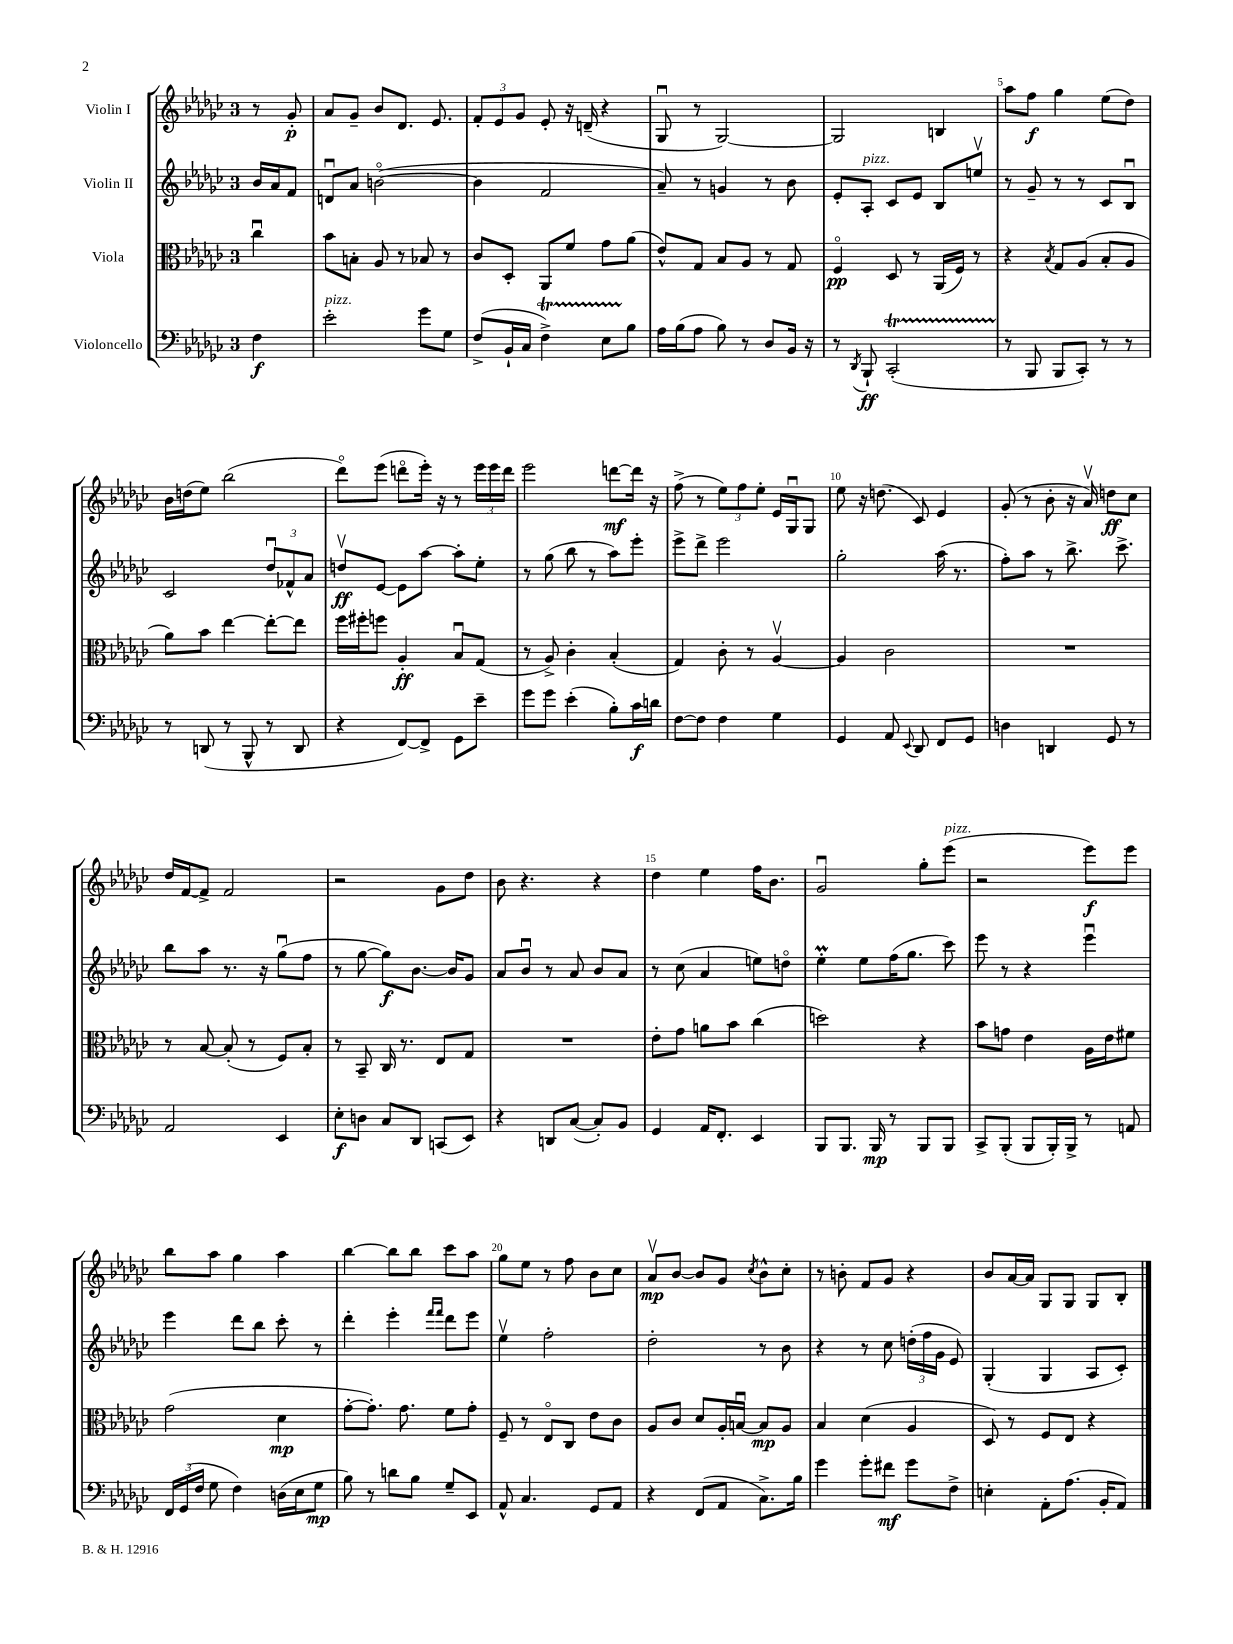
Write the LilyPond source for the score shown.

<<
\new StaffGroup <<
\new Staff = "s0" \with { instrumentName = "Violin I" } {
    \clef treble \key ges \major \once \override Staff.TimeSignature.style = #'single-digit \time 3/4 \partial 4
    \autoBeamOff r8 ges'8-.\p |
    aes'8[ ges'8]-- bes'8[ des'8.] ees'8. |
    \tuplet 3/2 { f'8[-. ees'8 ges'8] } ees'8-. r16 d'16--( r4 |
    ges8\downbow r8 ges2~) |
    ges2 b4 |
    aes''8[ f''8]\f ges''4 ees''8[( des''8]) |
    bes'16[ d''16( ees''8]) bes''2( |
    des'''8[\flageolet) ees'''8]( d'''8[\flageolet ees'''16]-.) r16 r8 \tuplet 3/2 { ees'''16[ ees'''16 d'''16] } |
    ees'''2 d'''8[~\mf d'''16] r16 |
    f''8->( r8 \tuplet 3/2 { ees''8[) f''8 ees''8]-. } ees'16[ ges16\downbow ges8] |
    ees''8 r16 d''8.( ces'8) ees'4 |
    ges'8-.( r8 bes'8-. r16 aes'16\upbow) d''8[\ff ces''8] |
    des''16[ f'16~ f'8]-> f'2 |
    r2 ges'8[ des''8] |
    bes'8 r4. r4 |
    des''4 ees''4 f''16[ bes'8.] |
    ges'2\downbow ges''8[-. ees'''8]^\markup { \italic "pizz." }( |
    r2 ees'''8[\f) ees'''8] |
    bes''8[ aes''8] ges''4 aes''4 |
    bes''4~ bes''8[ bes''8] ces'''8[ aes''8] |
    ges''8[ ees''8] r8 f''8 bes'8[ ces''8] |
    aes'8[\upbow\mp bes'8]~ bes'8[ ges'8] \acciaccatura { ces''8 } bes'8[-^ ces''8]-. |
    r8 b'8-. f'8[ ges'8] r4 |
    bes'8[ aes'16~ aes'16] ges8[ ges8] ges8[ bes8]-. \bar "|." |
}
\new Staff = "s1" \with { instrumentName = "Violin II" } {
    \clef treble \key ges \major \once \override Staff.TimeSignature.style = #'single-digit \time 3/4 \partial 4
    \autoBeamOff bes'16[ aes'16 f'8] |
    d'8[\downbow aes'8] b'2~\flageolet( |
    b'4 f'2 |
    aes'8--) r8 g'4 r8 bes'8 |
    ees'8[-. aes8]-.^\markup { \italic "pizz." } ces'8[ ees'8] bes8[ e''8]\upbow |
    r8 ges'8-- r8 r8 ces'8[ bes8]\downbow |
    ces'2 \tuplet 3/2 { des''8[\downbow fes'8-^ aes'8] } |
    d''8[\upbow\ff ees'8]~ ees'8[ aes''8]~ aes''8[-. ees''8]-. |
    r8 ges''8( bes''8 r8 aes''8[) ees'''8]-. |
    ees'''8[-> des'''8]-> ees'''2 |
    ges''2-. aes''16( r8. |
    f''8[-.) aes''8] r8 bes''8.-> ces'''8.-> |
    bes''8[ aes''8] r8. r16 ges''8[\downbow( f''8] |
    r8 ges''8~ ges''8[\f) bes'8.]~ bes'16[ ges'8] |
    aes'8[ bes'8]\downbow r8 aes'8 bes'8[ aes'8] |
    r8 ces''8( aes'4 e''8[) d''8]\flageolet |
    ees''4-.\prall ees''8[ f''16( ges''8.] ces'''8) |
    ees'''8 r8 r4 ees'''4\downbow |
    ees'''4 des'''8[ bes''8] ces'''8-. r8 |
    des'''4-. ees'''4-. \grace { f'''16[ f'''16] } des'''8[ ees'''8] |
    ees''4\upbow f''2-. |
    des''2-. r8 bes'8 |
    r4 r8 ces''8 \tuplet 3/2 { d''16[-.( f''16 ges'16] } ees'8) |
    ges4-.( ges4 aes8[ ces'8]-.) \bar "|." |
}
\new Staff = "s2" \with { instrumentName = "Viola" } {
    \clef alto \key ges \major \once \override Staff.TimeSignature.style = #'single-digit \time 3/4 \partial 4
    \autoBeamOff ces''4\downbow |
    bes'8[ b8]-. aes8 r8 bes8 r8 |
    ces'8[ des8]-. aes,8[ f'8] ges'8[ aes'8]( |
    ees'8[-^) ges8] bes8[ aes8] r8 ges8 |
    f4\flageolet\pp des8 r8 aes,16[( f16]) r8 |
    r4 \acciaccatura { bes8 } ges8[ aes8]( bes8[-. aes8] |
    aes'8[) bes'8] ees''4~ ees''8[~-. ees''8] |
    f''16[ fis''16-. f''8] aes4-.\ff bes8[\downbow ges8]( |
    r8 aes8->) ces'4-. bes4-.( |
    ges4) ces'8-. r8 aes4~\upbow |
    aes4 ces'2 |
    R2. |
    r8 bes8~ bes8-.( r8 f8[) bes8]-. |
    r8 bes,8-- ces16 r8. ees8[ ges8] |
    R2. |
    ees'8[-. ges'8] a'8[ bes'8] ces''4( |
    d''2) r4 |
    bes'8[ g'8] ees'4 aes16[ ees'16 fis'8] |
    ges'2( des'4\mp |
    ges'8[~-. ges'8.]-.) ges'8. f'8[ ges'8]-. |
    f8-- r8 ees8[\flageolet ces8] ees'8[ ces'8] |
    aes8[ ces'8] des'8[ aes16-. b16]~\downbow b8[\mp aes8] |
    bes4 des'4( aes4 |
    des8) r8 f8[ ees8] r4 \bar "|." |
}
\new Staff = "s3" \with { instrumentName = "Violoncello" } {
    \clef bass \key ges \major \once \override Staff.TimeSignature.style = #'single-digit \time 3/4 \partial 4
    \autoBeamOff f4\f |
    ees'2-.^\markup { \italic "pizz." } ges'8[ ges8] |
    f8[->( bes,16-! ces16] f4->\startTrillSpan) ees8[ bes8]\stopTrillSpan |
    aes16[ bes16( aes8] bes8) r8 des8[ bes,16] r16 |
    r8 \acciaccatura { des,8 } bes,,8-!\ff ces,2-.\startTrillSpan( |
    r8\stopTrillSpan bes,,8 bes,,8[ ces,8]-.) r8 r8 |
    r8 d,8( r8 bes,,8-^ r8 d,8 |
    r4 f,8[~) f,8]-> ges,8[ ees'8]-- |
    ges'8[ ges'8] ees'4-.( bes8[-.) ces'16\f d'16] |
    f8[~ f8] f4 ges4 |
    ges,4 aes,8 \appoggiatura { ees,8 } des,8 f,8[ ges,8] |
    d4 d,4 ges,8 r8 |
    aes,2 ees,4 |
    ees8[-.\f d8] ces8[ des,8] c,8[( ees,8]) |
    r4 d,8[ ces8]~( ces8[-.) bes,8] |
    ges,4 aes,16[ f,8.]-. ees,4 |
    bes,,8[ bes,,8.] bes,,16\mp r8 bes,,8[ bes,,8] |
    ces,8[-> bes,,8]-.( bes,,8[ bes,,16-.) bes,,16]-> r8 a,8 |
    \tuplet 3/2 { f,16[ ges,16( f16] } ges8 f4) d16[( ees16 ges8]\mp |
    bes8) r8 d'8[ bes8] ges8[-- ees,8] |
    aes,8-^ ces4. ges,8[ aes,8] |
    r4 f,8[( aes,8] ces8.[->) bes16] |
    ges'4 ges'8[-. fis'8]\mf ges'8[ f8]-> |
    e4-. aes,8[-. aes8.]( bes,16[-. aes,8]) \bar "|." |
}
>>
>>
\layout { \context { \Score \override BarNumber.break-visibility = ##(#f #t #t) barNumberVisibility = #(every-nth-bar-number-visible 5) } }
